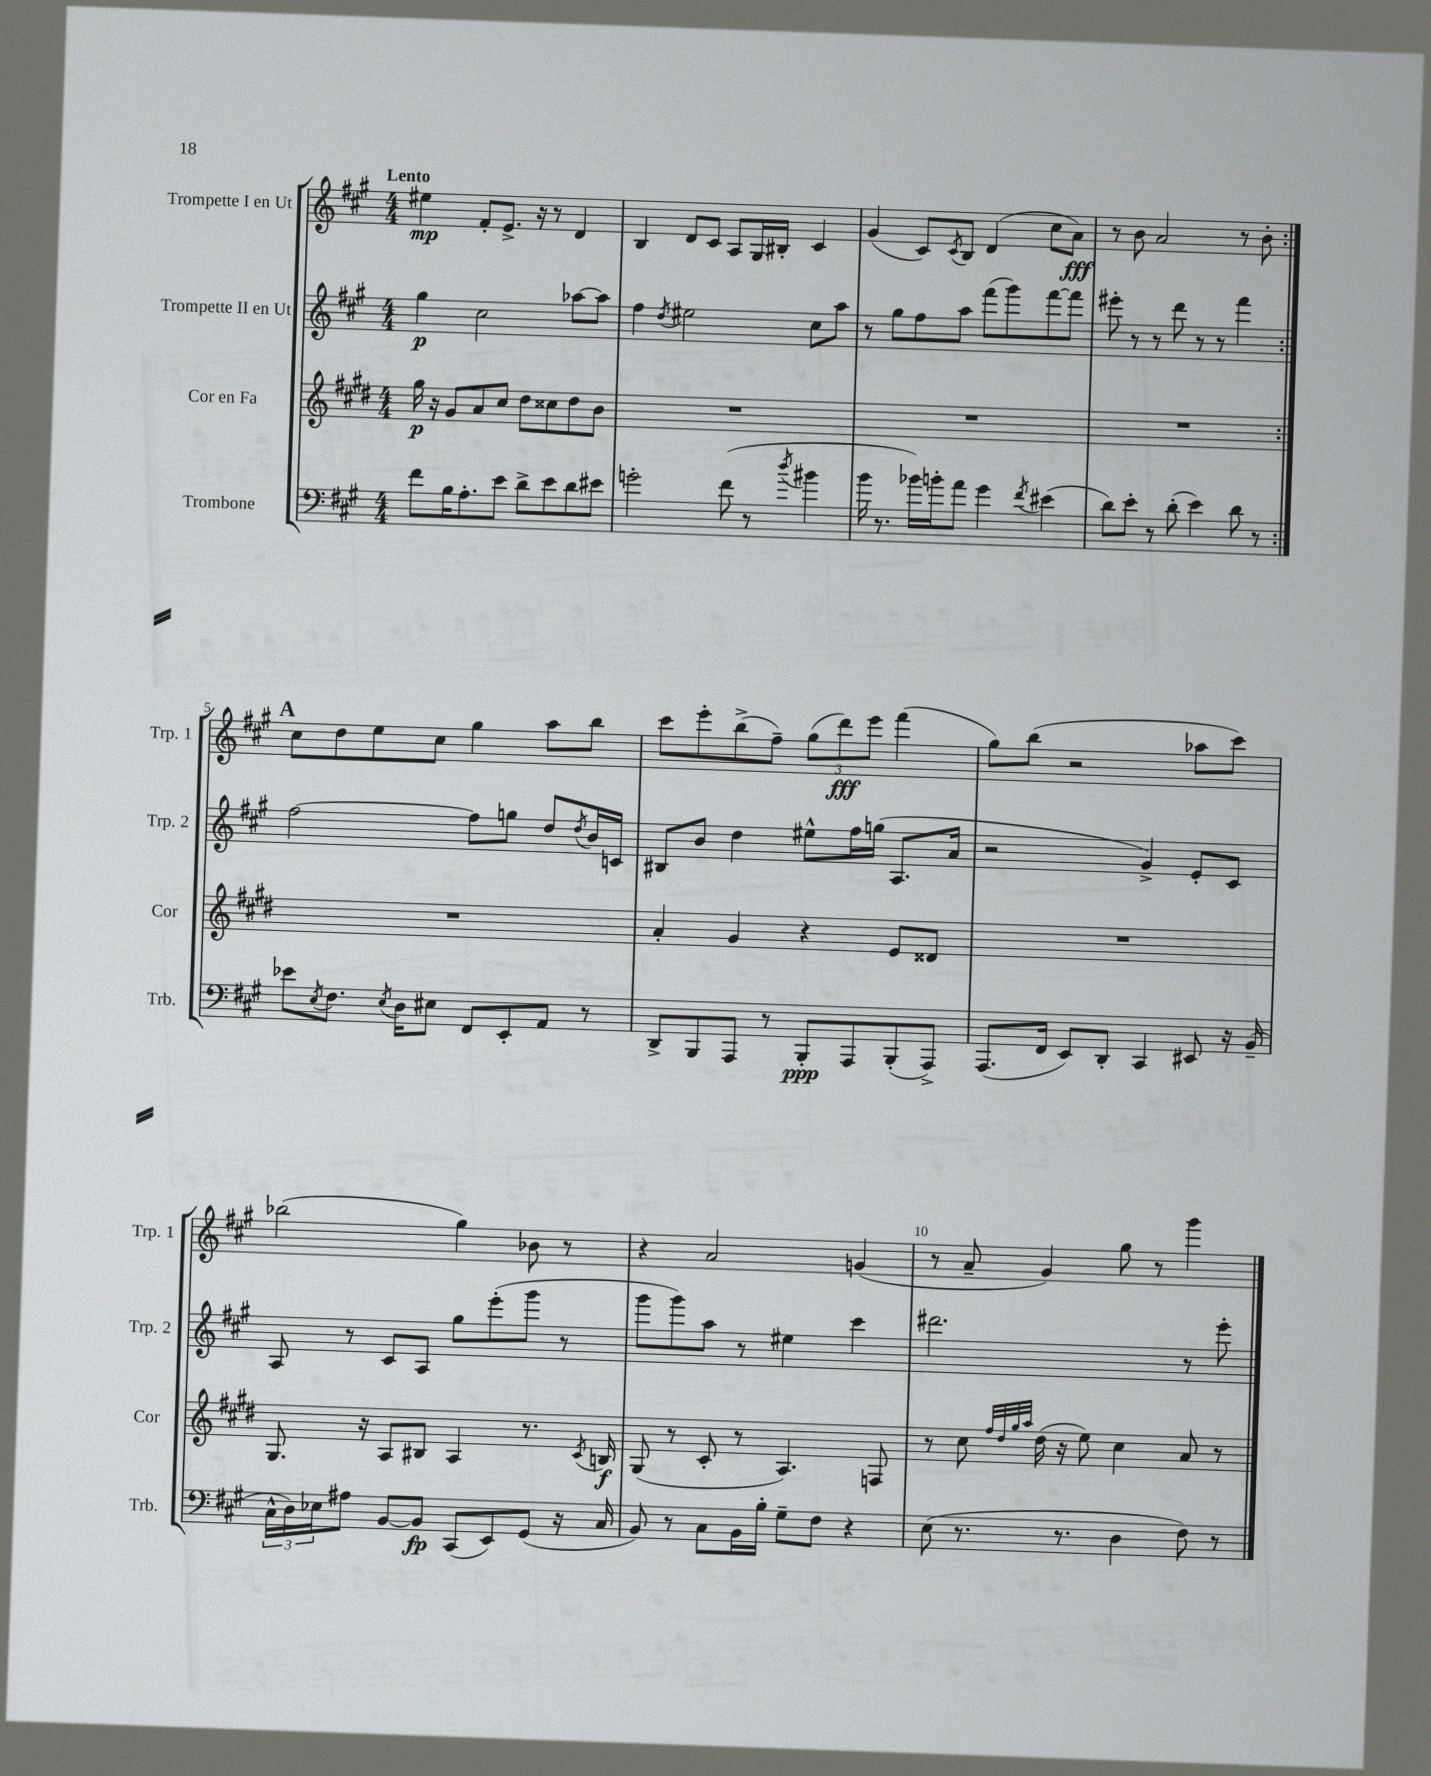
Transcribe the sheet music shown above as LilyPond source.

<<
\new StaffGroup <<
\new Staff = "s0" \with { instrumentName = "Trompette I en Ut" shortInstrumentName = "Trp. 1" } {
    \clef treble \key a \major \numericTimeSignature \time 4/4 \tempo "Lento"
    \repeat volta 2 { eis''4\mp fis'8-. e'8.-> r16 r8 d'4 |
    b4 d'8 cis'8 a8 gis16 bis16-. cis'4 |
    gis'4( cis'8) \acciaccatura { cis'8 } b8 d'4( cis''8 a'8\fff) |
    r8 b'8 a'2 r8 b'8-. | }
    \mark \markup { \bold "A" } cis''8 d''8 e''8 cis''8 gis''4 a''8 b''8 |
    cis'''8 e'''8-. b''8->( fis''8--) \tuplet 3/2 { gis''8( d'''8\fff) e'''8 } fis'''4( |
    gis''8) b''8( r2 aes''8 cis'''8) |
    bes''2( gis''4) bes'8 r8 |
    r4 a'2 g'4( |
    r8 a'8-- gis'4) gis''8 r8 gis'''4 \bar "|." |
}
\new Staff = "s1" \with { instrumentName = "Trompette II en Ut" shortInstrumentName = "Trp. 2" } {
    \clef treble \key a \major \numericTimeSignature \time 4/4
    \repeat volta 2 { gis''4\p cis''2 aes''8~ aes''8 |
    fis''4 \acciaccatura { d''8 } eis''2 cis''8 a''8 |
    r8 gis''8 fis''8 a''8 fis'''8( gis'''8) fis'''8~ fis'''8 |
    eis'''8-. r8 r8 d'''8 r8 r8 fis'''4 | }
    \mark \markup { \bold "A" } fis''2~ fis''8 g''8 d''8 \acciaccatura { d''8 } b'16 c'16 |
    bis8 b'8 d''4 eis''8-^ fis''16 g''16( a8. a'16 |
    r2 gis'4->) e'8-. cis'8 |
    a8 r8 cis'8 a8 gis''8 e'''8-.( gis'''8 r8 |
    gis'''8 gis'''8) a''8 r8 eis''4 cis'''4 |
    dis'''2. r8 e'''8-. \bar "|." |
}
\new Staff = "s2" \with { instrumentName = "Cor en Fa" shortInstrumentName = "Cor" } {
    \clef treble \key e \major \numericTimeSignature \time 4/4
    \repeat volta 2 { gis''16\p r16 gis'8 a'8 cis''8 dis''8 cisis''8 dis''8 b'8 |
    R1 |
    R1 |
    R1 | }
    \mark \markup { \bold "A" } R1 |
    a'4-. gis'4 r4 e'8 disis'8 |
    R1 |
    gis8. r16 a8 bis8 a4 r8. \acciaccatura { cis'8 } b16\f |
    gis8( r8 cis'8-. r8 a4.) f8 |
    r8 cis''8 \grace { fis''32 dis''32 gis''32 a''32 } dis''16( r16 e''8) cis''4 a'8 r8 \bar "|." |
}
\new Staff = "s3" \with { instrumentName = "Trombone" shortInstrumentName = "Trb." } {
    \clef bass \key a \major \numericTimeSignature \time 4/4
    \repeat volta 2 { fis'8 b16 a8.-. e'8 d'8-> e'8 d'8 eis'8 |
    g'2-. fis'8( r8 \acciaccatura { d''8 } bis'4 |
    b'16 r8. bes'16) b'16-. a'8 gis'4 \acciaccatura { fis'8 } eis'4( |
    d'8) e'8-. r8 d'8-.( e'4) d'8 r8 | }
    \mark \markup { \bold "A" } ees'8 \acciaccatura { e8 } fis8. \acciaccatura { e8 } d16 eis8 fis,8 e,8-. a,8 r8 |
    d,8-> b,,8 a,,8 r8 b,,8-.\ppp a,,8 b,,8-.( a,,8->) |
    a,,8.( fis,16 e,8) d,8-. cis,4 eis,8 r16 b,16--( |
    \tuplet 3/2 { cis16-^ d16) ees16 } ais8 b,8~ b,8\fp cis,8( e,8) gis,8( r16 cis16 |
    b,8) r8 cis8 b,16 b16-. gis8-- fis8 r4 |
    e8( r8. r8. d4 fis8) r8 \bar "|." |
}
>>
>>
\layout { \context { \Score \override BarNumber.break-visibility = ##(#f #t #t) barNumberVisibility = #(every-nth-bar-number-visible 5) } }
